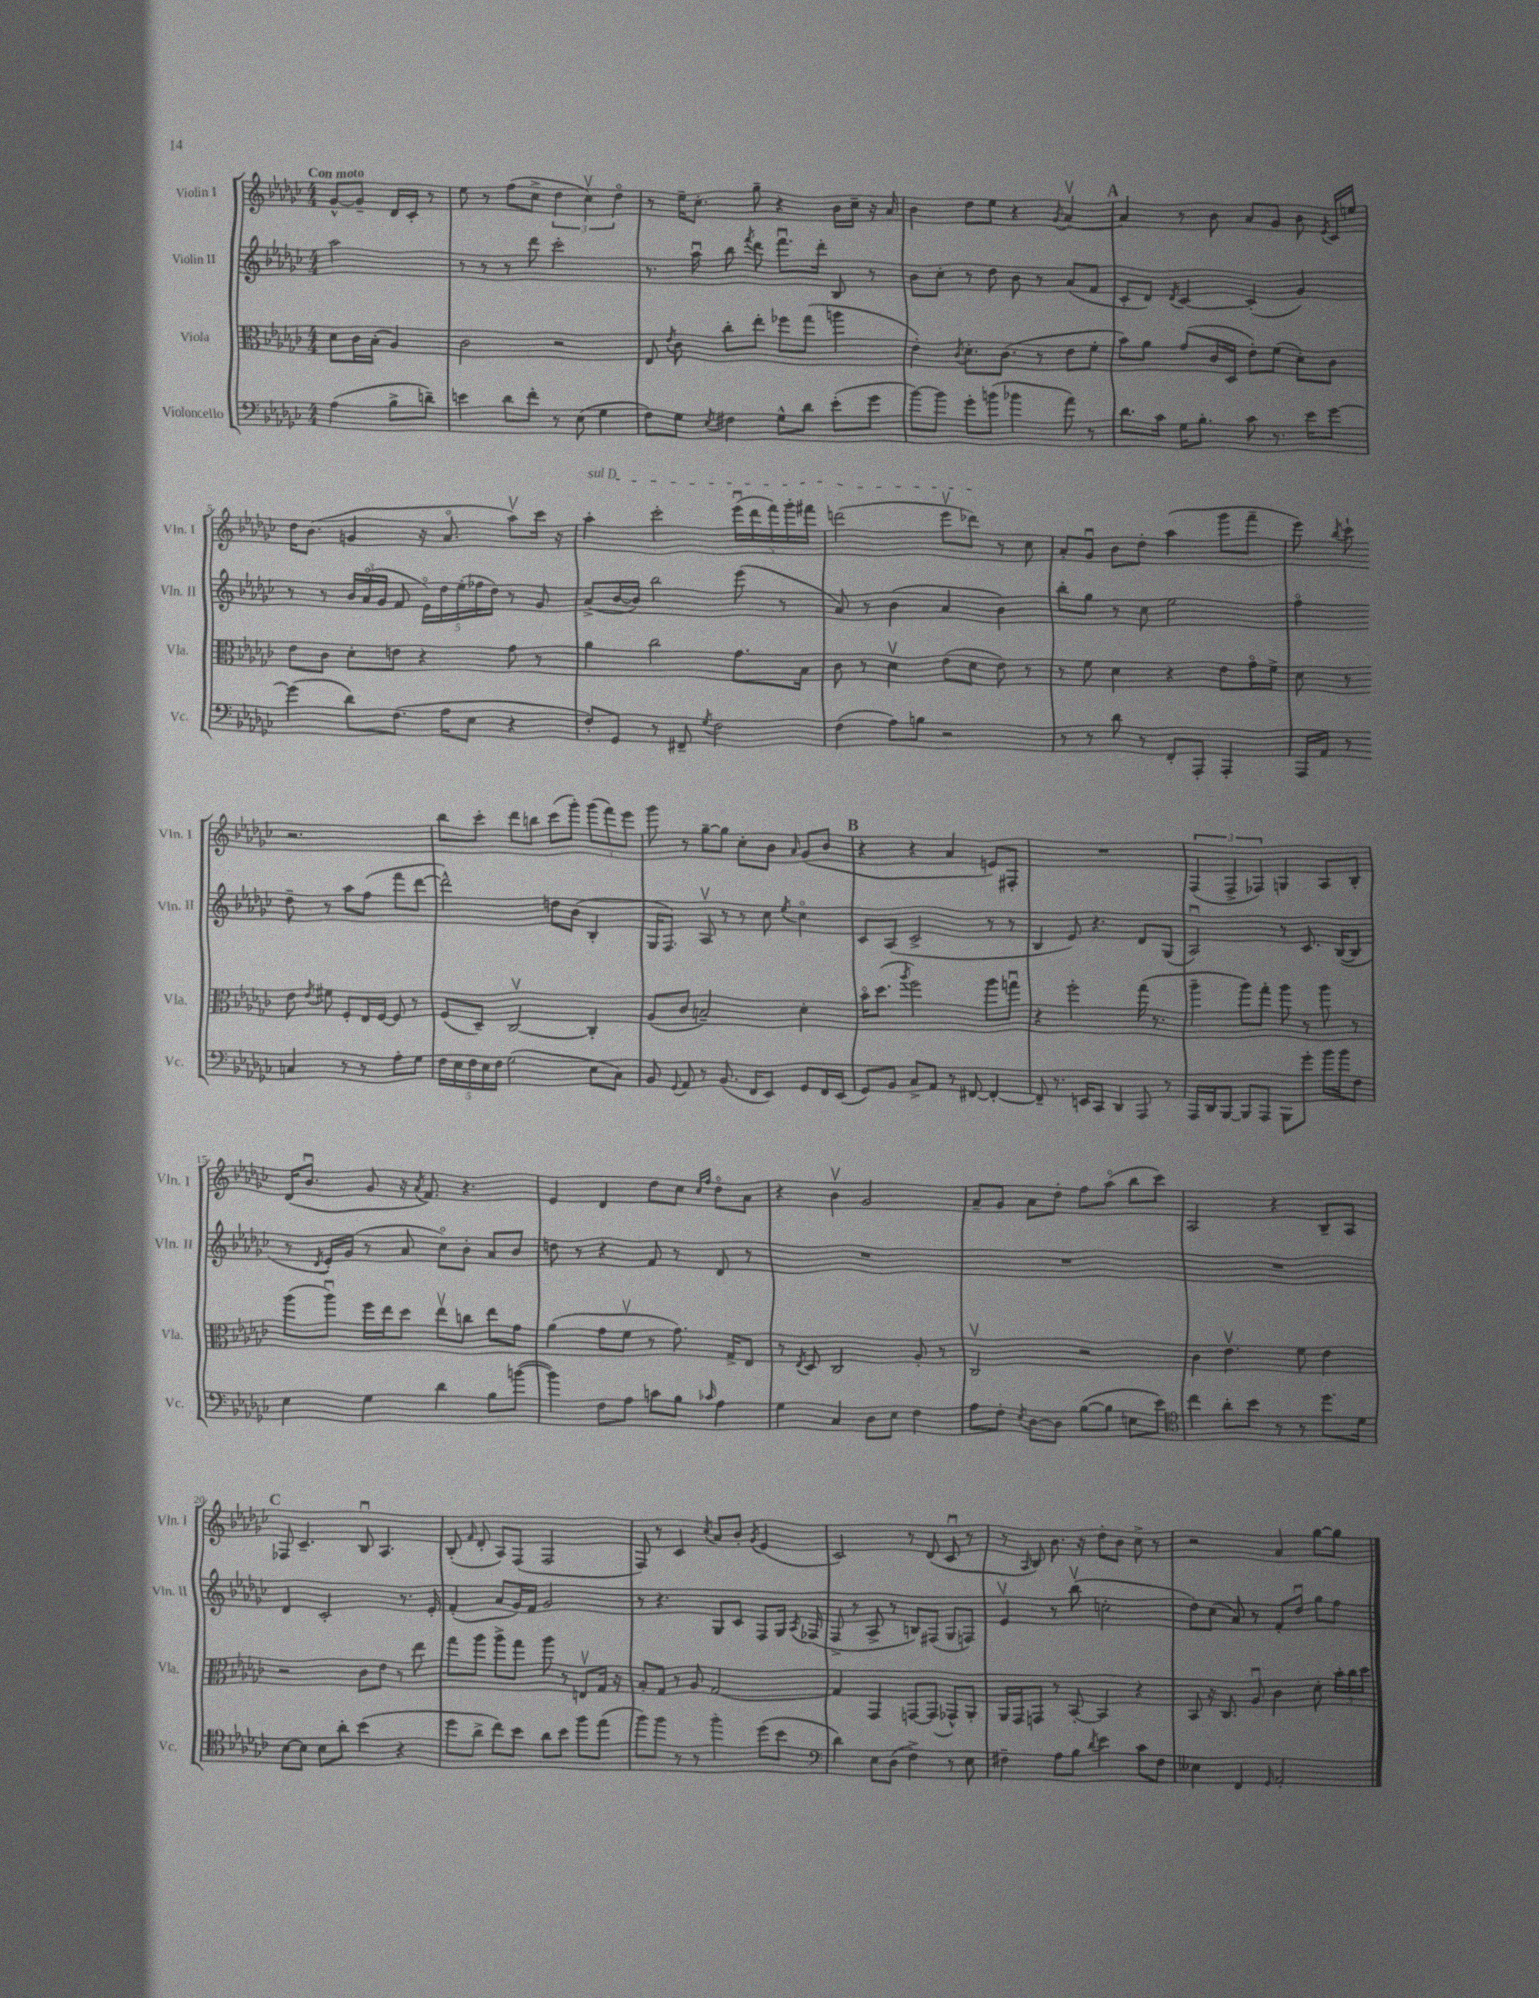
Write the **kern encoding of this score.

**kern	**kern	**kern	**kern
*part4	*part3	*part2	*part1
*staff4	*staff3	*staff2	*staff1
*I"Violoncello	*I"Viola	*I"Violin II	*I"Violin I
*I'Vc.	*I'Vla.	*I'Vln. II	*I'Vln. I
*clefF4	*clefC3	*clefG2	*clefG2
*k[b-e-a-d-g-c-]	*k[b-e-a-d-g-c-]	*k[b-e-a-d-g-c-]	*k[b-e-a-d-g-c-]
*M4/4	*M4/4	*M4/4	*M4/4
=	=	=	=
!	!	!	!LO:TX:a:B:t=Con moto
(4A-\	8d-\L	2aa-\	[8g-^^/L
.	16c-\L	.	8g-~/J]
.	(16B-'\JJ	.	.
8B-^\L	4A-/)	.	16d-/LL
.	.	.	16c-'/JJ
8dn~\J)	.	.	8r
=1	=1	=1	=1
4en\	2c-\	8r	8ee-\
.	.	8r	8r
8d-\L	.	8r	(8ff\L
8f'\J	.	8ddd-\	8cc-^\J
8r	2r	2ccc-'\	6dd-\
(8E-\	.	.	.
.	.	.	6cc-v\)
4G-\	.	.	.
.	.	.	6dd-\
=2	=2	=2	=2
8F\L)	8E-/	8.r	8r
.	8qe-/	.	.
8G-\J	8c-\	.	16ee-~\KL
.	.	16aa-u\	8.cc-'\J
8qE-/	.	.	.
4F#X\	8cc-'\L	8bb-\	.
.	.	8qfff/	.
.	8ee-'\J	8ddd-\	8gg-~\
8G-^^\L	8ff-X\L	8.fffu\L	4r
8d-\J	(8gg-\J	.	.
.	.	16ddd-'\Jk	.
(8e-'\L	4aan\	8B-/	16b-\LL
.	.	.	16cc-~\JJ
8g-\J	.	8r	16r
.	.	.	16a-/
=3	=3	=3	=3
[8b-\L)	4e-'\)	8b-\L	4b-\
8b-\J]	.	8cc-'\J	.
.	8qc-/	.	.
8g-'\L	8.d-'\L	8r	8dd-\L
(8bn\J	.	8dd-\	8ee-\J
.	(8.c-\J	.	.
4b-X\	.	8b-\	4r
.	8r	8r	.
.	.	.	8qg-/
8a-\)	8e-\L	(8a-/L	[4a-v/
8r	8f'\J	8f/J	.
!!LO:REH:place=s1:t=A
=4	=4	=4	=4
8.d-\L	8b-\L)	8c-'/L	4a-/]
.	8a-\J	8d-/J)	.
16c-\Jk	.	.	.
.	.	8qd-/	.
16G-\KL	(8g-/L	[4c-/	8r
8.B-'\J	.	.	.
.	16c-/L	.	8b-\
.	16D-/JJ	.	.
8c-\	8e-'\L)	(4c-'/]	8a-/L
8.r	(8f\J	.	8g-/J
.	8d-'\L)	4g-/)	8b-\
16e-\KL	.	.	.
.	.	.	8qe-/
[8g-\J	8c-\J	.	16c-/LL
.	.	.	16een/JJ
!!LO:LB:g=z
=5	=5	=5	=5
(4g-\]	8e-\L	8r	16dd-\KL
.	.	.	(8.b-\J
.	8c-\J	8r	.
8d-\L)	8d-'\L	24b-/LL	4gn/
.	.	(24a-/	.
.	.	24g-/JJ	.
(8.F\J	8en\J	8f/	.
.	4r	20e-\LL)	16r
.	.	20dd-\	.
16A-\KL	.	.	8.a-/
.	.	(20ee-'\	.
8E-\J	.	.	.
.	.	20ff-X\	.
.	.	20dd-\JJ)	.
4r	8g-\	8r	8aa-v\L)
.	8r	8g-/	16ccc-\Jk
.	.	.	16r
=6	=6	=6	=6
!	!	!	!LO:TX:a:i:t=sul D
8F'/L)	4a-\	(8a-^/L	4aa-'\
8GG-/J	.	[16b-/L	.
.	.	16b-/JJ])	.
8r	2cc-\	2bb-\	2ccc-'\
8FF#X~/	.	.	.
8qG-/	.	.	.
2F\	.	.	.
.	8.g-\L	(8eee-\	(20eee-u\LL
.	.	.	20ddd-\
.	.	.	20fff\)
.	.	8r	.
.	.	.	20ggg-'\
.	16B-\Jk	.	.
.	.	.	20fff#X\JJ
=7	=7	=7	=7
(4F\	8c-\	8a-/)	(2dddn\
.	8r	8r	.
8A-\L)	4d-v\	(4b-\	.
8Bn\J	.	.	.
2r	(8e-\L	4a-/	8eee-v\L
.	8d-\J	.	8ddd-X\J)
.	8e-\)	4b-\)	8r
.	8r	.	8cc-\
=8	=8	=8	=8
8r	8r	8bb-'\L	8a-'/L
8r	8f\	8gg-\J	8g-u/J
8d-\	4d-\	8r	8b-\L
8r	.	8cc-\	8dd-'\J
8FF'/L	4r	2ee-\	(4aa-\
8AAA-'/J	.	.	.
4AAA-'/	8e-\L	.	8ggg-\L
.	16g-\L	.	8fff~\J
.	16f^\JJ	.	.
=9	=9	=9	=9
16AAA-/LL	8d-\	4ff\	8eee-\)
16AA-/JJ	.	.	.
.	.	.	8qbb-/
8r	8r	.	8ccc-`\
4Cn/	8e-\	8dd-~\	2.r
.	8qe-/	.	.
.	8f#X\	8r	.
8r	8F'/L	8aa-\L	.
8r	16E-/L	(8ff\J	.
.	[16F/JJ	.	.
8A-'\L	8F/]	8fff\L	.
8G-\J	8r	[8ddd-\J	.
!!LO:LB:g=z
=10	=10	=10	=10
20F\LL	(8F/L	2ddd-^^\])	8bb-\L
20E-\	.	.	.
20F\	.	.	.
.	8D-~/J)	.	8ccc-'\J
20E-\	.	.	.
20F\JJ	.	.	.
(2G-\	[2C-v/	.	8ddd-\L
.	.	.	8bbn\J
.	.	8ddn\L	(8ccc-\L
.	.	(8b-\J	8ggg-'\J)
8E-\L	4C-'/]	4B-'/	(12ggg-\L
.	.	.	12fff\)
8C-\J)	.	.	.
.	.	.	12eee-\J
=11	=11	=11	=11
8BB-/	(8A-/L	16G-/KL	8ggg-\
.	.	8.F/J)	.
8qqGG-/	.	.	.
8AA-/	8c-/J	.	8r
8r	2Bn~/)	8A-v/	[8gg-~\L
(8.BB-/	.	8r	8gg-\J]
.	.	8r	8cc-'\L
16FF/KL	.	.	.
8EE-/J)	.	8cc-\	8b-\J
.	.	8qee-/	16qqa-/
8GG-/L	4d-'\	4cc-\	(8g-/L
16FF/L	.	.	8b-/J
(16EE-/JJ	.	.	.
!!LO:REH:place=s1:t=B
=12	=12	=12	=12
8GG-/L)	16b-\KL	8c-/L	4r
.	(8.dd-\J	.	.
8BB-/J	.	(8A-/J	.
.	8qaa-/	.	.
8C-^/L	2ff\)	2c-^/	4r
8AA-/J	.	.	.
8r	.	.	4a-/
[8FF#X/	.	.	.
4FF#'/_	8aa-\L	8r	8en/L)
.	8ggnu\J	8r	8F#X'/J
=13	=13	=13	=13
8FF#~/]	4r	4B-/	1r
8.r	.	.	.
.	2ff'\	8e-/)	.
16EEn/KL	.	.	.
8CC-/J	.	4.r	.
4DD-/	.	.	.
8AAA-/	(16gg-\	8d-/L	.
.	8.r	.	.
8r	.	(8G-/J	.
=14	=14	=14	=14
16AAA-/LL	4aa-~\	2A-u/)	(6F/
16DD-/J	.	.	.
[8BBB-/J	.	.	.
.	.	.	6F^/
8BBB-/L]	8aa-\L)	.	.
.	.	.	6F-X/)
8AAA-/J	8gg-'\J	.	.
8BBB-\L	8aa-\	8r	4Gn/
8g-'\J	8r	8.c-/	.
16b-\LL	8aa-\	.	8A-/L
16b-\J	.	([16B-/KL	.
8F\J	8r	8B-/J]	8B-'/J
!!LO:LB:g=z
=15	=15	=15	=15
4E-\	(8aa-\L	8r	(16d-/KL
.	.	.	8.b-u/J
.	.	8qd-/	.
.	8aa-u\J)	16e-'/LL)	.
.	.	(16g-/JJ	.
4G-\	16ff\LL	8r	8g-/
.	16ee-\J	.	.
.	8dd-\J	8a-/	16r
.	.	.	8qa-/
.	.	.	8.f/)
4d-\	8ee-v\L	8cc-\L)	.
.	8ccn\J	8b-'\J	4.r
8B-\L	8ee-\L	8a-/L	.
([8bn\J	8g-\J	8b-/J	.
=16	=16	=16	=16
4b\])	(4a-\	8ddn\	4e-/
.	.	8r	.
8F\L	8g-\L	4r	4d-/
8A-\J	8fv\J	.	.
8cn\L	8r	8f/	8dd-\L
8B-\J	8.g-\)	8r	8cc-\J
.	.	.	16qqcc-/LL
16qqc-X/	.	.	16qqff/JJ
4A-\	.	8d-/	8dd-\L
.	16G-^/KL	.	.
.	8E-/J	8r	8a-\J
=17	=17	=17	=17
4G-\	8r	1r	4r
.	8qE-/	.	.
.	8D-/	.	.
4C-/	2C-/	.	4b-v\
8D-\L	.	.	2g-/
8E-\J	.	.	.
4F\	8A-'/	.	.
.	8r	.	.
=18	=18	=18	=18
8A-\L	2C-v/	1r	8a-~/L
8F'\J	.	.	8g-/J
8qE-/	.	.	.
[8D-\L	.	.	8a-\L
8D-\J]	.	.	8dd-'\J
([8B-\L	2r	.	8ff\L
8B-\J]	.	.	(8aa-\J
8En\L	.	.	8bb-\L
8e-\J)	.	.	8ccc-\J)
=19	=19	=19	=19
*clefC4	*	*	*
4cc-\	4c-\	1r	2A-/
8a-'\L	4.e-v\	.	.
8b-\J	.	.	.
8r	.	.	4r
8r	8f\	.	.
8.dd-\L	4e-\	.	8B-~/L
.	.	.	8A-/J
16d-\Jk	.	.	.
!!LO:LB:g=z
!!LO:REH:place=s1:t=C
=20	=20	=20	=20
[8B-\L	2r	4d-/	8F-X/
8B-\J]	.	.	4.c-~/
8B-\L	.	2c-'/	.
8a-'\J	.	.	.
(4b-\	8c-\L	.	8B-u/
.	8e-\J	.	4.A-/
4r	8r	8.r	.
.	8ee-\	.	.
.	.	16e-'/	.
=21	=21	=21	=21
8dd-\L	8gg-\L	(4f'/	(8B-'/
.	.	.	16qqf/
8a-^\J	8aa-\J	.	8d-'/
8cc-\L)	8aa-^\L	8a-/L	8A-/L)
8b-\J	8gg-\J	16g-/L)	(8F/J
.	.	16f/JJ	.
8a-\L	8aa-\	2g-/	2F/
8b-\J	8r	.	.
8ff\L	8Env/L	.	.
(8ee-\J	16G-/Jk	.	.
.	16r	.	.
=22	=22	=22	=22
8ff\L)	8B-'/L	8r	8F/)
8ff\J	8G-/J	4.r	8r
8r	8r	.	4c-/
8r	8A-/	.	.
.	.	.	8qcc-/
4ff'\	[2G-/	8G-/L	8a-/L
.	.	8c-/J	8b-'/J
.	.	.	8qg-/
(8dd-\L	.	8F/L	(4e-/
8b-\J	.	16G-/Jk	.
.	.	8qA-/	.
.	.	(16F-X/	.
=23	=23	=23	=23
*clefF4	*	*	*
4d-\)	4G-/]	8F^/	2c-/)
.	.	8r	.
8E-\L	4GG-/	8A-^/	.
(8D-\J	.	8r	.
4F^\)	[8GGn/L	8Bn/L)	8r
.	(8GG/J]	(8F#X/J	(8d-/
8r	8GG-X^^/L)	8G-/L	8c-u/
8E-\	8AA-'/J	8Fn/J)	8r
=24	=24	=24	=24
4F#X~\	16AA-/LL	4e-v/	8r
.	16GG-/J	.	.
.	.	.	16qqA-/
.	8GGn/J	.	8B-/)
8A-\L	8r	8r	8.b-\
8B-\J	[8BB-'/	(8bb-v\	.
.	.	.	16r
8qd-/	.	.	.
4e-\	4BB-/]	2ccn'\	8dd-'\L
.	.	.	8b-\J
8c-\L	4r	.	8cc-^\
8F#\J	.	.	8r
=25	=25	=25	=25
4E--X\	8BB-/	8dd-\L)	2r
.	16r	(8cc-\J	.
.	8.C-/	.	.
4FF/	.	8a-/)	.
.	8A-u/	8r	.
16qqGG-/	.	.	.
2AA-'/	4c-\	8f'/L	4a-/
.	.	8dd-u/J	.
.	8d-'\	8gg-\L	[8gg-\L
.	24b-'\LL	8ff\J	8gg-\J]
.	24cc-\	.	.
.	24dd-\JJ	.	.
==	==	==	==
*-	*-	*-	*-
